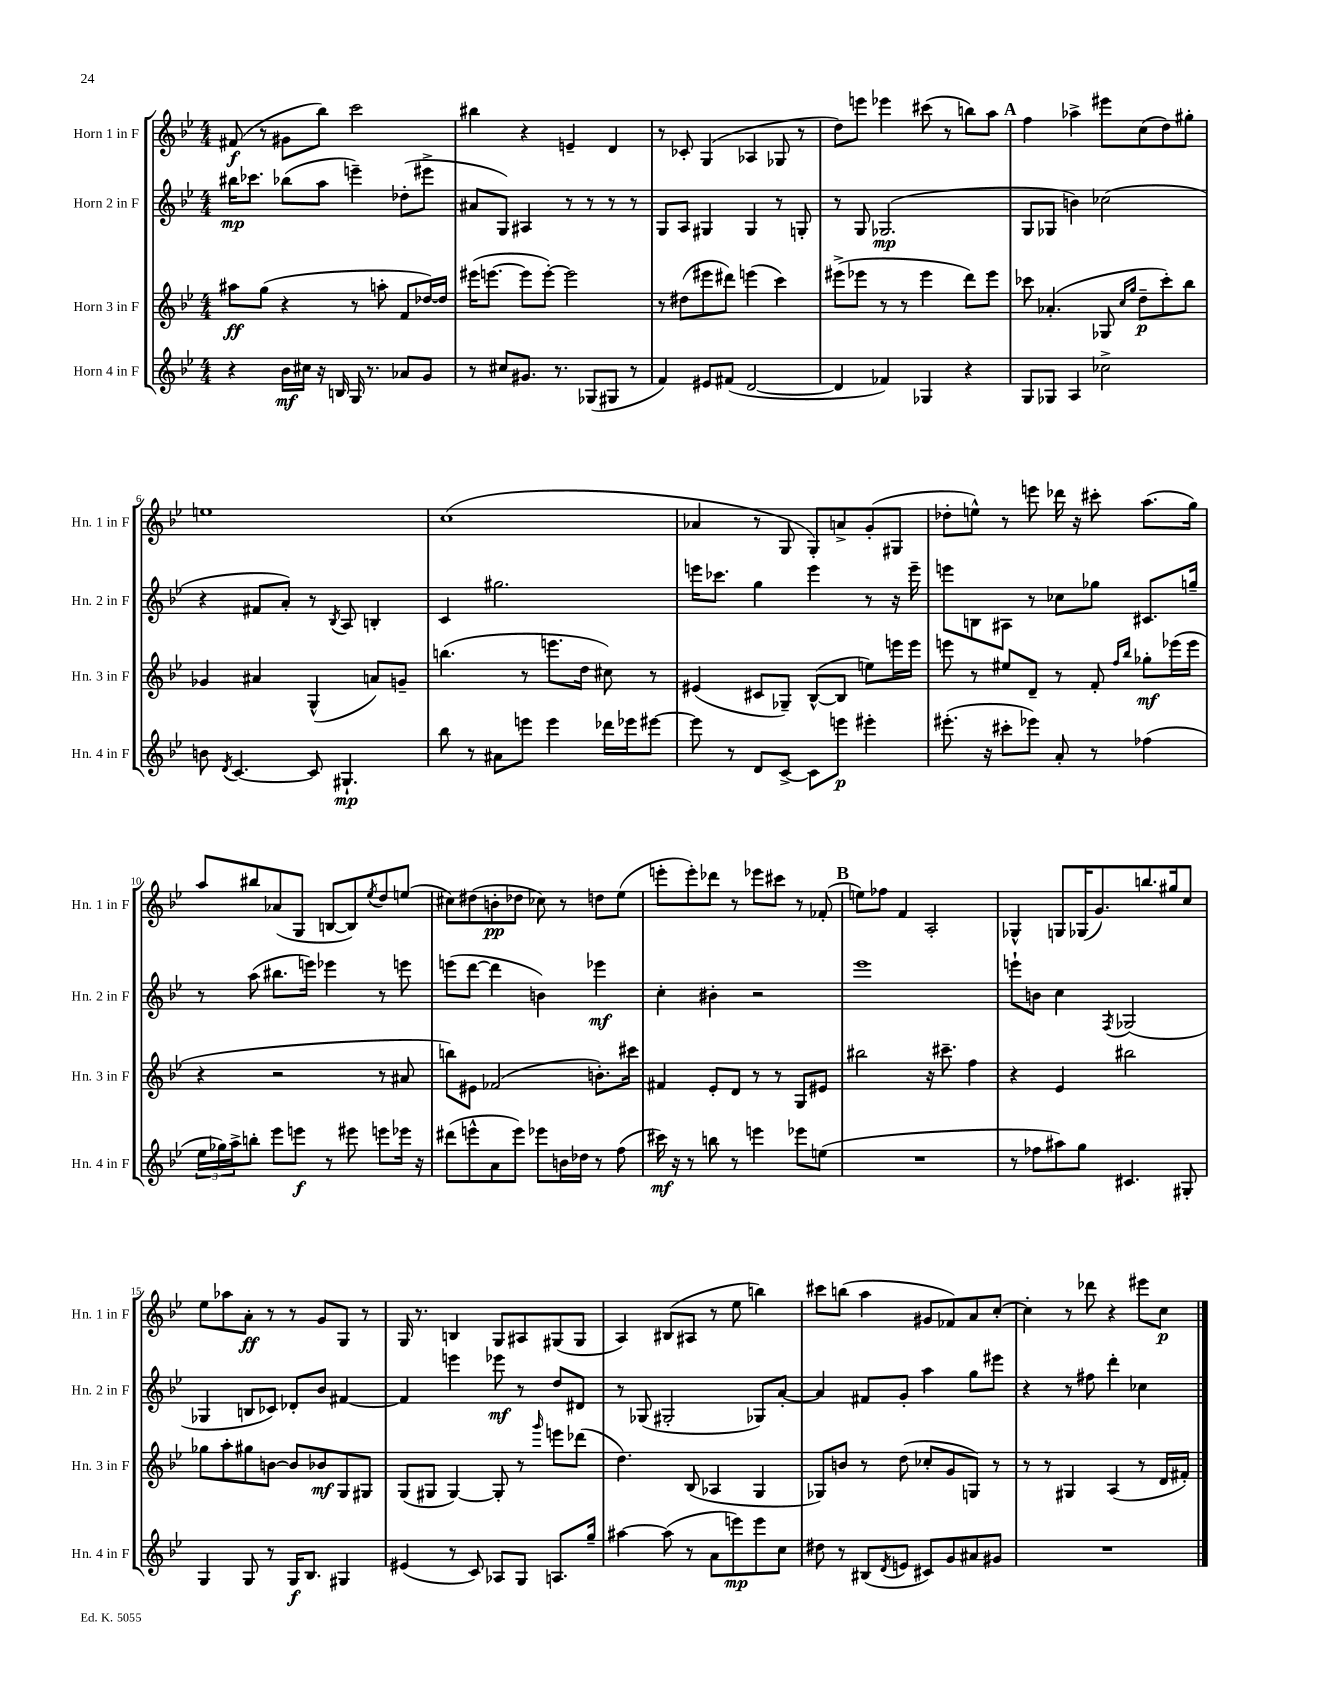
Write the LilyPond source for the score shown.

<<
\new StaffGroup <<
\new Staff = "s0" \with { instrumentName = "Horn 1 in F" shortInstrumentName = "Hn. 1 in F" } {
    \clef treble \key bes \major \numericTimeSignature \time 4/4
    fis'8\f( r8 gis'8 bes''8) c'''2 |
    bis''4 r4 e'4-- d'4 |
    r8 ces'8-. g4( aes4 ges8 r8 |
    d''8) e'''8 ees'''4 cis'''8( r8 b''8) a''8 |
    \mark \markup { \bold "A" } f''4 aes''4-> eis'''8 c''8( d''8) gis''8-. |
    e''1 |
    c''1( |
    aes'4 r8 g8 g8-.) a'8-> g'8-.( gis8 |
    des''8-. e''8-^) r8 e'''8 des'''16 r16 cis'''8-. a''8.( g''16) |
    a''8 bis''8 aes'8( g8 b8~ b8) \acciaccatura { ees''8 } d''8 e''8( |
    cis''8) dis''8( b'8-.\pp des''8 ces''8) r8 d''8 ees''8( |
    e'''8-. e'''8-.) des'''8 r8 ees'''8 cis'''8 r8 fes'8-.( |
    \mark \markup { \bold "B" } e''8) fes''8 f'4 a2-. |
    ges4-^ g8 ges16( g'8.) b''8. gis''16 c''8 |
    ees''8 aes''8 a'8-.\ff r8 r8 g'8 g8 r8 |
    g16 r8. b4 g8 ais8 gis8( gis8 |
    a4) bis8( ais8 r8 ees''8 b''4) |
    cis'''8 b''8( a''4 gis'8 fes'8) a'8 c''8~-. |
    c''4-. r8 des'''8 r4 eis'''8 c''8\p \bar "|." |
}
\new Staff = "s1" \with { instrumentName = "Horn 2 in F" shortInstrumentName = "Hn. 2 in F" } {
    \clef treble \key bes \major \numericTimeSignature \time 4/4
    bis''16\mp ces'''8. bes''8( a''8 e'''4--) des''8-.( eis'''8-> |
    ais'8 g8) ais4 r8 r8 r8 r8 |
    g8 a8 gis4 gis4 r8 g8-. |
    r8 g8 ges2.\mp( |
    \mark \markup { \bold "A" } g8 ges8 b'4) ces''2( |
    r4 fis'8 a'8-.) r8 \acciaccatura { bes8 } a8 b4-. |
    c'4 gis''2. |
    e'''16 ces'''8. g''4 e'''4 r8 r16 e'''16-- |
    e'''8 b8 ais8 r8 ces''8 ges''8 cis'8. g''16-- |
    r8 a''8( bis''8. e'''16) ees'''4 r8 e'''8 |
    e'''8( d'''8~ d'''4 b'4) ees'''4\mf |
    c''4-. bis'4-. r2 |
    \mark \markup { \bold "B" } ees'''1 |
    e'''8-! b'8 c''4 \acciaccatura { f8 } ges2( |
    ges4 b8 ces'8) des'8-. bes'8 fis'4~ |
    fis'4 e'''4 ees'''8\mf r8 d''8 dis'8 |
    r8 ges8( gis2-. ges8) a'8~-. |
    a'4 fis'8 g'8-. a''4 g''8 eis'''8 |
    r4 r8 fis''8 d'''4-. ces''4 \bar "|." |
}
\new Staff = "s2" \with { instrumentName = "Horn 3 in F" shortInstrumentName = "Hn. 3 in F" } {
    \clef treble \key bes \major \numericTimeSignature \time 4/4
    ais''8\ff g''8( r4 r8 a''8-. f'8 des''16~) des''16 |
    eis'''16( e'''8.~ e'''8 e'''8~-.) e'''2 |
    r8 dis''8( eis'''8 dis'''8) e'''4( c'''4) |
    eis'''8->( ees'''8 r8 r8 ees'''4 d'''8) ees'''8 |
    \mark \markup { \bold "A" } ces'''8 aes'4.-.( ges8 \grace { c''16 g''16 } d''8--\p ces'''8-.) bes''8 |
    ges'4 ais'4 g4-^( a'8) g'8-- |
    b''4.( r8 e'''8. d''16 cis''8) r8 |
    eis'4( cis'8 ges8--) bes8~-^( bes8 e''8) e'''16 e'''16 |
    e'''8 r8 eis''8 d'8-- r8 f'8-. \grace { f''16 bes''16 } ges''8-.\mf ees'''16( ees'''16 |
    r4 r2 r8 ais'8 |
    b''8) eis'8 fes'2( b'8.-.) cis'''16 |
    fis'4 ees'8-. d'8 r8 r8 g8 eis'8 |
    \mark \markup { \bold "B" } bis''2 r16 cis'''8.-- f''4 |
    r4 ees'4 bis''2 |
    ges''8 a''8-. gis''8 b'8~ b'8 bes'8\mf g8 gis8 |
    g8( gis8 gis4~) gis8-. r8 \grace { g'''16 } e'''8 des'''8( |
    d''4.) bes8( aes4 g4 |
    ges8) b'8 r8 d''8( ces''8-. g'8 g8) r8 |
    r8 r8 gis4 a4( r8 d'16 fis'16-.) \bar "|." |
}
\new Staff = "s3" \with { instrumentName = "Horn 4 in F" shortInstrumentName = "Hn. 4 in F" } {
    \clef treble \key bes \major \numericTimeSignature \time 4/4
    r4 bes'16\mf cis''16 r16 b16 g16 r8. aes'8 g'8 |
    r8 cis''8 gis'8. r8. ges8( gis8 r8 |
    f'4) eis'8 fis'8( d'2~ |
    d'4 fes'4) ges4 r4 |
    \mark \markup { \bold "A" } g8 ges8 a4 ces''2-> |
    b'8 \acciaccatura { d'8 } c'4.~ c'8 gis4.-!\mp |
    bes''8 r8 ais'8 e'''8 e'''4 des'''16 ees'''16 eis'''8~ |
    eis'''8 r8 d'8 c'8~-> c'8 e'''8\p eis'''4-. |
    eis'''8.-.( r16 cis'''8-. ees'''8) a'8-. r8 fes''4( |
    \tuplet 3/2 { ees''16 ges''16) a''16-> } b''8-. ees'''8 e'''8\f r8 eis'''8 e'''8 ees'''16 r16 |
    dis'''8( e'''8-^ a'8 e'''8) ees'''8 b'16 des''16 r8 f''8( |
    cis'''16\mf) r16 r8 b''8 r8 e'''4 ees'''8 e''8( |
    \mark \markup { \bold "B" } R1 |
    r8 fes''8 ais''8) g''8 cis'4. gis8-. |
    g4 g8 r8 g16\f bes8. gis4 |
    eis'4( r8 c'8) aes8 g8 a8. g''16-- |
    ais''4~ ais''8( r8 a'8 e'''8\mp) e'''8 c''8 |
    dis''8 r8 bis8( \acciaccatura { d'8 } e'8 cis'8) g'8 ais'8 gis'8 |
    R1 \bar "|." |
}
>>
>>
